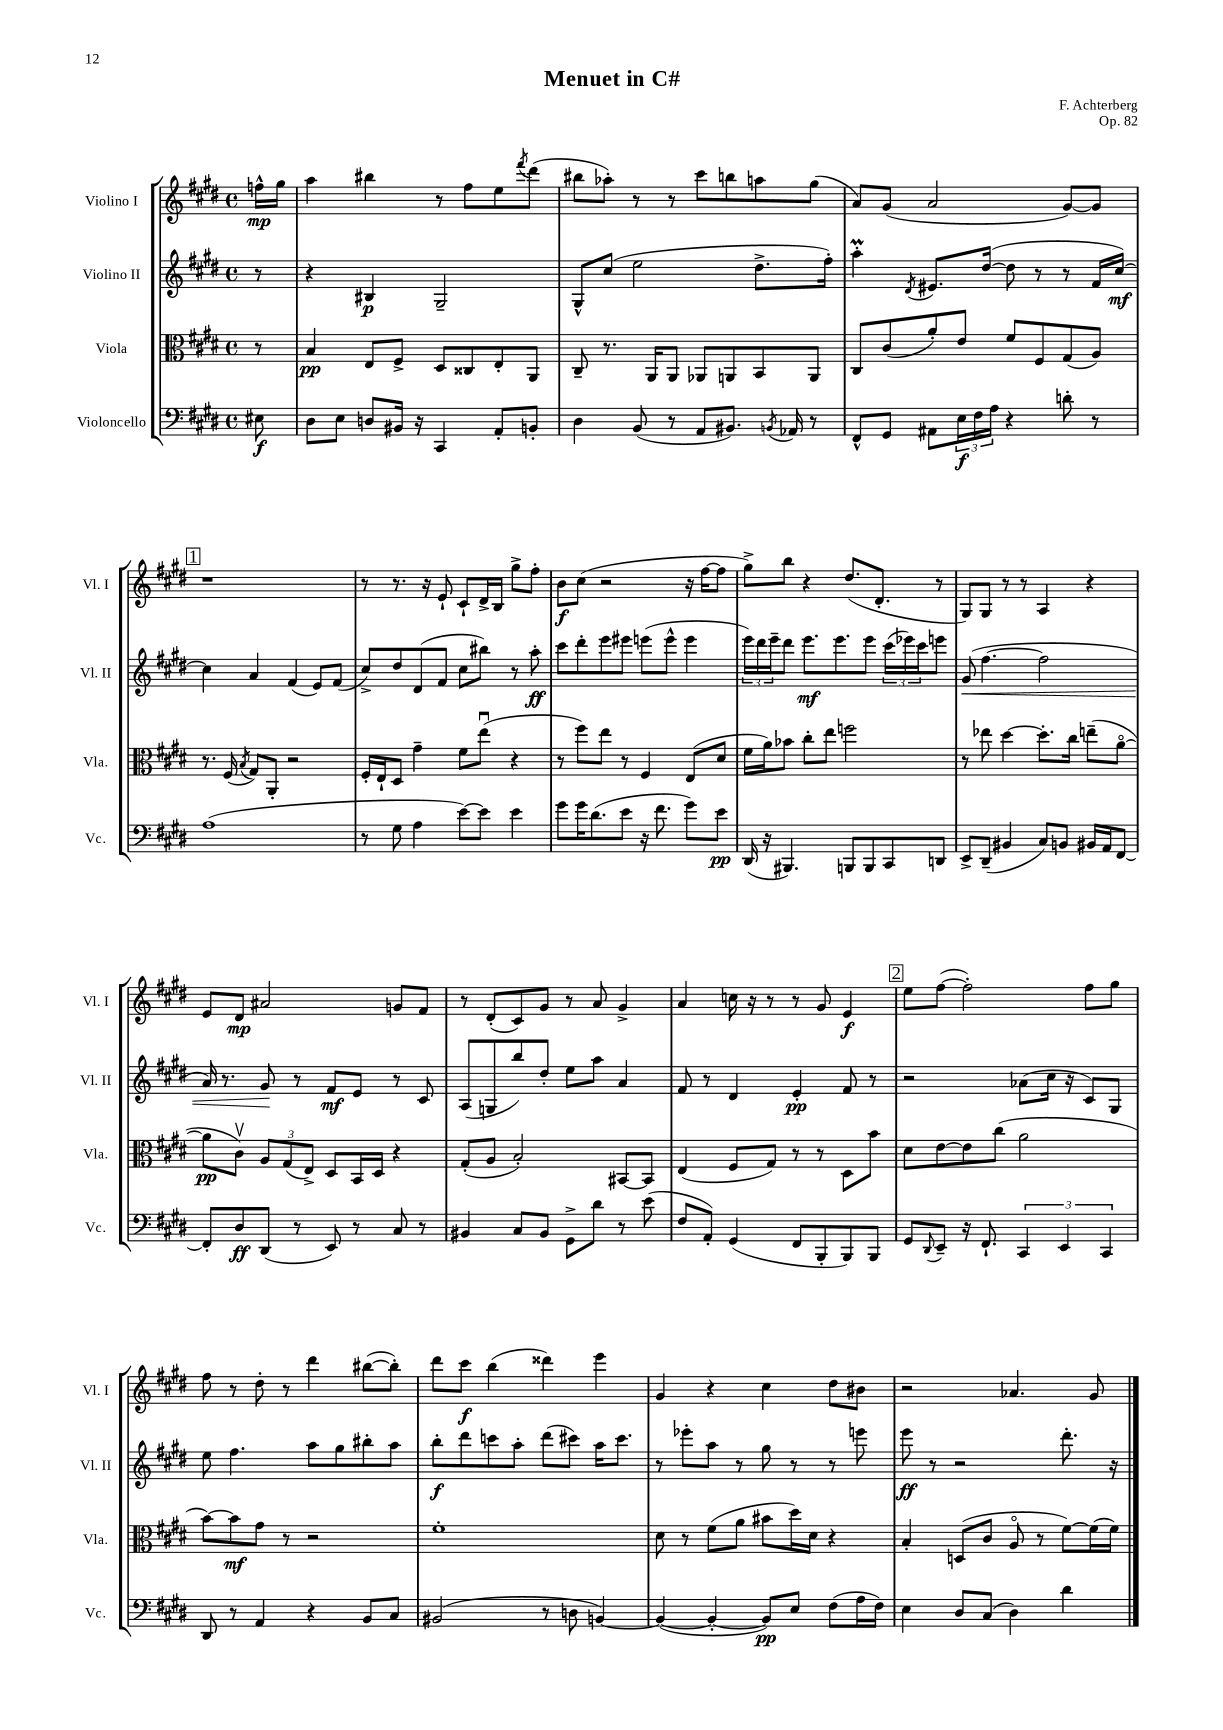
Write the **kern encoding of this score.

**kern	**dynam	**kern	**dynam	**kern	**dynam	**kern	**dynam
*part4	*part4	*part3	*part3	*part2	*part2	*part1	*part1
*staff4	*staff4	*staff3	*staff3	*staff2	*staff2	*staff1	*staff1
*I"Violoncello	*	*I"Viola	*	*I"Violino II	*	*I"Violino I	*
*I'Vc.	*	*I'Vla.	*	*I'Vl. II	*	*I'Vl. I	*
*clefF4	*	*clefC3	*	*clefG2	*	*clefG2	*
*k[f#c#g#d#]	*	*k[f#c#g#d#]	*	*k[f#c#g#d#]	*	*k[f#c#g#d#]	*
*M4/4	*	*M4/4	*	*M4/4	*	*M4/4	*
*met(c)	*	*met(c)	*	*met(c)	*	*met(c)	*
=	=	=	=	=	=	=	=
8E#X\	f	8r	.	8r	.	16ffn^^\LL	mp
.	.	.	.	.	.	16gg#\JJ	.
=1	=1	=1	=1	=1	=1	=1	=1
8D#\L	.	4B/	pp	4r	.	4aa\	.
8E\J	.	.	.	.	.	.	.
8Dn/L	.	8E/L	.	4B#X/	p	4bb#X\	.
16BB#X/Jk	.	8F#^/J	.	.	.	.	.
16r	.	.	.	.	.	.	.
4CC#/	.	8D#/L	.	2G#~/	.	8r	.
.	.	8C##X/	.	.	.	8ff#\L	.
8AA'/L	.	8E'/	.	.	.	8ee\	.
.	.	.	.	.	.	8qfff#/	.
8BBn'/J	.	8AA/J	.	.	.	(8ddd#\J	.
=2	=2	=2	=2	=2	=2	=2	=2
4D#\	.	8C#~/	.	8G#^^/L	.	8bb#X\L	.
.	.	8.r	.	(8cc#/J	.	8aa-X'\J)	.
(8BB/	.	.	.	2ee\	.	8r	.
.	.	16AA/KL	.	.	.	.	.
8r	.	8AA/J	.	.	.	8r	.
8AA/L	.	8AA-X/L	.	.	.	8ccc#\L	.
8.BB#X/J)	.	8AAn/	.	.	.	8bbn\	.
.	.	8BB/	.	8.dd#^\L	.	8aan\	.
8qBBn/	.	.	.	.	.	.	.
16AA-X/	.	.	.	.	.	.	.
8r	.	8AA/J	.	.	.	(8gg#\J	.
.	.	.	.	16ff#'\Jk)	.	.	.
=3	=3	=3	=3	=3	=3	=3	=3
8FF#^^/L	.	8C#/L	.	4aaM'\	.	8a/L)	.
8GG#/J	.	(8c#/	.	.	.	(8g#/J	.
.	.	.	.	8qd#/	.	.	.
8AA#X\L	.	8a'/)	.	8.e#X/L	.	2a/	.
24E\L	f	8e/J	.	.	.	.	.
24F#\	.	.	.	.	.	.	.
.	.	.	.	([16dd#/Jk	.	.	.
24A\JJ	.	.	.	.	.	.	.
4r	.	8f#/L	.	8dd#\]	.	.	.
.	.	8F#/	.	8r	.	.	.
8dn'\	.	(8G#/	.	8r	.	[8g#/L)	.
8r	.	8A/J)	.	16f#/LL	.	8g#/J]	.
.	.	.	.	[16cc#/JJ)	mf	.	.
!!LO:LB:g=z
!!LO:REH:place=s1:t=1
=4	=4	=4	=4	=4	=4	=4	=4
(1A	.	8.r	.	4cc#\]	.	1r	.
.	.	(16F#/	.	.	.	.	.
.	.	8qB/	.	.	.	.	.
.	.	8G#/L)	.	4a/	.	.	.
.	.	8AA'/J	.	.	.	.	.
.	.	2r	.	(4f#/	.	.	.
.	.	.	.	8e/L)	.	.	.
.	.	.	.	(8f#/J	.	.	.
=5	=5	=5	=5	=5	=5	=5	=5
8r	.	16F#'/LL	.	8cc#^/L)	.	8r	.
.	.	16E`/J	.	.	.	.	.
8G#\	.	8D#/J	.	8dd#/	.	8.r	.
4A\	.	4g#~\	.	(8d#/	.	.	.
.	.	.	.	.	.	16r	.
.	.	.	.	8f#/J	.	8e`/	.
[8e\L)	.	8f#\L	.	8cc#\L	.	8c#`/L	.
8e\J]	.	(8eeu\J	.	8bb#X\J)	.	16d#^/L	.
.	.	.	.	.	.	16B/JJ	.
4e\	.	4r	.	8r	.	8gg#^\L	.
.	.	.	.	8aa'\	ff	8ff#'\J	.
=6	=6	=6	=6	=6	=6	=6	=6
8g#\L	.	8r	.	8ccc#\L	.	8b\L	f
16g#\K	.	8ff#\L)	.	8ddd#'\	.	(8cc#\J	.
(8.d#\	.	.	.	.	.	.	.
.	.	8ee\J	.	8eee\	.	2r	.
8e\J	.	8r	.	8eee#X\J	.	.	.
16r	.	4F#/	.	(8eeen\L	.	.	.
8.f#\	.	.	.	.	.	.	.
.	.	.	.	8eee^^\J	.	.	.
8g#\L)	.	(8E/L	.	4eee\	.	16r	.
.	.	.	.	.	.	[16ff#\KL	.
8e\J	pp	8d#/J	.	.	.	8ff#\J]	.
=7	=7	=7	=7	=7	=7	=7	=7
(16DD#/	.	16f#\LL	.	24eee\LL)	.	8gg#^\L)	.
.	.	.	.	24ddd#\	.	.	.
16r	.	16a\J)	.	.	.	.	.
.	.	.	.	24eee~\J	.	.	.
4.BBB#X/)	.	8b-X\J	.	8ddd#\J	.	8bb\J	.
.	.	8cc#'\L	.	8.eee\L	mf	4r	.
.	.	8ee\J	.	.	.	.	.
.	.	.	.	8.eee\	.	.	.
8BBBn/L	.	2ffn\	.	.	.	(8.dd#/L	.
8BBB/	.	.	.	8eee\J	.	.	.
.	.	.	.	.	.	8.d#'/J	.
8CC#/	.	.	.	(24ccc#\LL	.	.	.
.	.	.	.	24eee-X\)	.	.	.
.	.	.	.	24ccc#\J	.	.	.
8DDn/J	.	.	.	8eeen\J	.	8r	.
=8	=8	=8	=8	=8	=8	=8	=8
!	!	!	!	!	!LO:HP:b	!	!
8EE^/L	.	8r	.	(8g#/	<	8G#/L)	.
(8DD#~/J	.	8ee-X\	.	[4.ff#\	.	8G#/J	.
4BB#X/	.	[4dd#\	.	.	.	8r	.
.	.	.	.	.	.	8r	.
8C#/L)	.	8.dd#'\L]	.	2ff#\]	.	4A/	.
8BBn/J	.	.	.	.	.	.	.
.	.	16cc#\Jk	.	.	.	.	.
16BB#X/LL	.	(8een~\L	.	.	.	4r	.
16AA/J	.	.	.	.	.	.	.
[8FF#/J	.	[8a\J	.	.	.	.	.
!!LO:LB:g=z
=9	=9	=9	=9	=9	=9	=9	=9
8FF#'/L]	.	8a\L]	pp	16a/)	.	8e/L	.
.	.	.	.	8.r	.	.	.
8D#/	ff	8c#v\J)	.	.	.	8d#/J	mp
(8DD#/J	.	12A/L	.	8g#/	.	2a#X/	.
.	.	(12G#/	.	.	.	.	.
8r	.	.	.	8r	[	.	.
.	.	12E^/J)	.	.	.	.	.
8EE/)	.	8D#/L	.	8f#/L	mf	.	.
8r	.	16BB/L	.	8e/J	.	.	.
.	.	16D#/JJ	.	.	.	.	.
8C#/	.	4r	.	8r	.	8gn/L	.
8r	.	.	.	8c#/	.	8f#/J	.
=10	=10	=10	=10	=10	=10	=10	=10
4BB#X/	.	(8G#'/L	.	(8A/L	.	8r	.
.	.	8A/J	.	8Gn/	.	(8d#'/L	.
8C#/L	.	2B'/)	.	8bb/)	.	8c#/)	.
8BB#/J	.	.	.	8dd#'/J	.	8g#/J	.
8GG#^\L	.	.	.	8ee\L	.	8r	.
8d#\J	.	.	.	8aa\J	.	8a/	.
8r	.	[8BB#X/L	.	4a/	.	4g#^/	.
(8e\	.	8BB#/J]	.	.	.	.	.
=11	=11	=11	=11	=11	=11	=11	=11
8F#/L	.	(4E/	.	8f#/	.	4a/	.
8AA'/J)	.	.	.	8r	.	.	.
(4GG#/	.	8F#/L	.	4d#/	.	16ccn\	.
.	.	.	.	.	.	16r	.
.	.	8G#/J)	.	.	.	8r	.
8FF#/L	.	8r	.	4e'/	pp	8r	.
8BBB'/	.	8r	.	.	.	8g#/	.
8BBB/)	.	8D#\L	.	8f#/	.	4e/	f
8BBB/J	.	8b\J	.	8r	.	.	.
!!LO:REH:place=s1:t=2
=12	=12	=12	=12	=12	=12	=12	=12
8GG#/L	.	8d#\L	.	2r	.	8ee\L	.
8qqDD#/	.	.	.	.	.	.	.
8EE~/J	.	[8e\	.	.	.	([8ff#\J	.
16r	.	8e\]	.	.	.	2ff#'\])	.
8.FF#`/	.	.	.	.	.	.	.
.	.	(8cc#\J	.	.	.	.	.
6CC#/	.	2a\	.	(8a-X\L	.	.	.
.	.	.	.	16cc#\Jk	.	.	.
6EE/	.	.	.	.	.	.	.
.	.	.	.	16r	.	.	.
.	.	.	.	8c#/L)	.	8ff#\L	.
6CC#/	.	.	.	.	.	.	.
.	.	.	.	8G#/J	.	8gg#\J	.
!!LO:LB:g=z
=13	=13	=13	=13	=13	=13	=13	=13
8DD#/	.	[8b\L)	.	8ee\	.	8ff#\	.
8r	.	8b\]	mf	4.ff#\	.	8r	.
4AA/	.	8g#\J	.	.	.	8dd#'\	.
.	.	8r	.	.	.	8r	.
4r	.	2r	.	8aa\L	.	4ddd#\	.
.	.	.	.	8gg#\	.	.	.
8BB/L	.	.	.	8bb#X'\	.	([8bb#X\L	.
8C#/J	.	.	.	8aa\J	.	8bb#'\J])	.
=14	=14	=14	=14	=14	=14	=14	=14
(2BB#X/	.	1f#'	.	8bb'\L	f	8ddd#\L	.
.	.	.	.	8ddd#\	.	8ccc#\J	f
.	.	.	.	8cccn\	.	(4bb\	.
.	.	.	.	8aa'\J	.	.	.
8r	.	.	.	(8ddd#\L	.	4ddd##X\)	.
8Dn\	.	.	.	8ccc#X\J)	.	.	.
[4BBn/)	.	.	.	16aa\KL	.	4eee\	.
.	.	.	.	8.ccc#\J	.	.	.
=15	=15	=15	=15	=15	=15	=15	=15
(4BB/_	.	8d#\	.	8r	.	4g#/	.
.	.	8r	.	8eee-X'\L	.	.	.
4BB'/_	.	(8f#\L	.	8aa\J	.	4r	.
.	.	8a\J	.	8r	.	.	.
8BB/L])	pp	8b#X\L	.	8gg#\	.	4cc#\	.
8E/J	.	16dd#\L)	.	8r	.	.	.
.	.	16d#\JJ	.	.	.	.	.
(8F#\L	.	4r	.	8r	.	8dd#\L	.
16A\L	.	.	.	8eeen\	.	8b#X\J	.
16F#\JJ)	.	.	.	.	.	.	.
=16	=16	=16	=16	=16	=16	=16	=16
4E\	.	4B'/	.	8eee\	ff	2r	.
.	.	.	.	8r	.	.	.
8D#/L	.	(8Dn/L	.	2r	.	.	.
(8C#/J	.	8c#/J	.	.	.	.	.
4D#\)	.	8A/	.	.	.	4.a-X/	.
.	.	8r	.	.	.	.	.
4d#\	.	[8f#\L)	.	8.ddd#'\	.	.	.
.	.	(16f#\L]	.	.	.	8g#/	.
.	.	16f#\JJ)	.	16r	.	.	.
==	==	==	==	==	==	==	==
*-	*-	*-	*-	*-	*-	*-	*-
